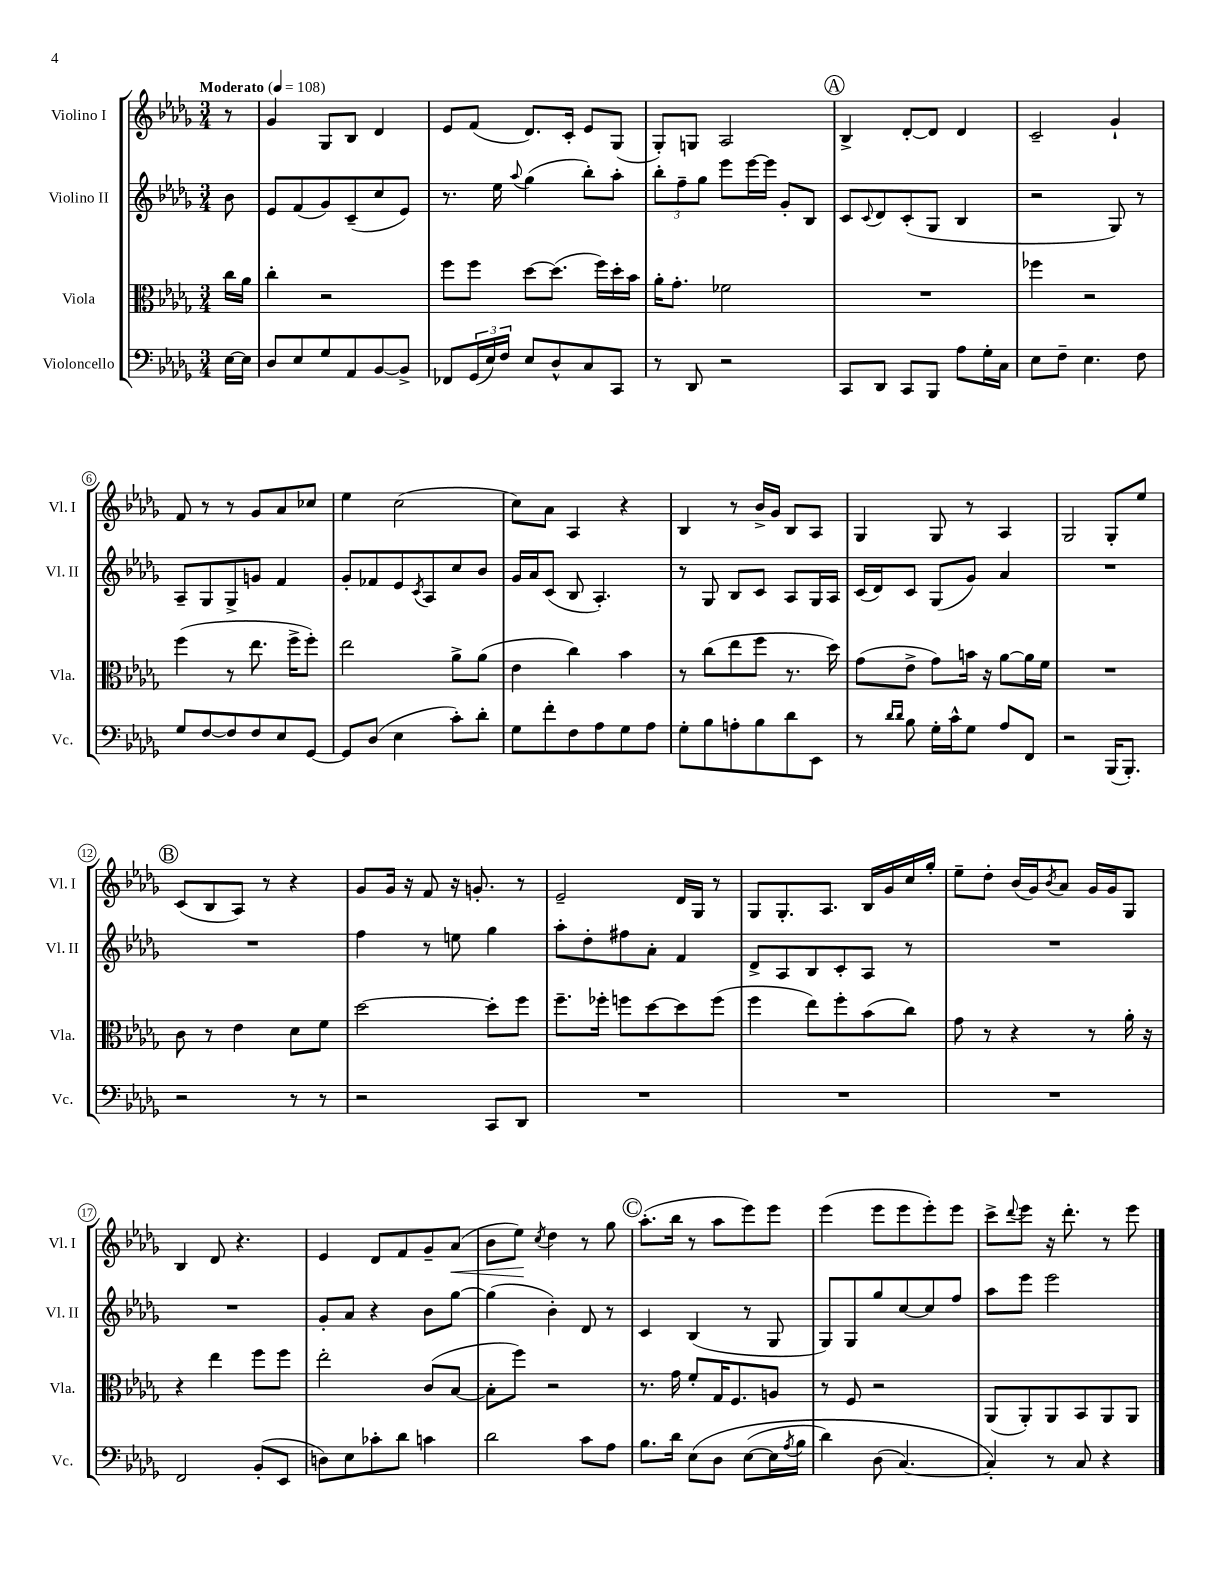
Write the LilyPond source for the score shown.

<<
\new StaffGroup <<
\new Staff = "s0" \with { instrumentName = "Violino I" shortInstrumentName = "Vl. I" } {
    \clef treble \key des \major \numericTimeSignature \time 3/4 \partial 8 \tempo "Moderato" 4 = 108
    r8 |
    ges'4 ges8 bes8 des'4 |
    ees'8 f'8( des'8.) c'16-. ees'8 ges8( |
    ges8-.) g8 aes2 |
    \mark \markup { \circle "A" } bes4-> des'8~-. des'8 des'4 |
    c'2-- ges'4-! |
    f'8 r8 r8 ges'8 aes'8 ces''8 |
    ees''4 c''2( |
    c''8) aes'8 aes4 r4 |
    bes4 r8 bes'16-> ges'16 bes8 aes8 |
    ges4 ges8 r8 aes4 |
    ges2 ges8-. ees''8 |
    \mark \markup { \circle "B" } c'8( bes8 aes8) r8 r4 |
    ges'8 ges'16 r16 f'8 r16 g'8.-. r8 |
    ees'2-- des'16 ges16 r8 |
    ges8 ges8.-. aes8. bes16 ges'16 c''16 ges''16-. |
    ees''8-- des''8-. bes'16( ges'16) \acciaccatura { bes'8 } aes'8 ges'16 ges'16 ges8 |
    bes4 des'8 r4. |
    ees'4 des'8 f'8 ges'8-- aes'8\<( |
    bes'8 ees''8\!) \acciaccatura { c''8 } des''4 r8 ges''8 |
    \mark \markup { \circle "C" } aes''8.-.( bes''16 r8 aes''8 ees'''8) ees'''8 |
    ees'''4( ees'''8 ees'''8 ees'''8-.) ees'''8 |
    c'''8-> \appoggiatura { des'''8 } ees'''8 r16 des'''8.-. r8 ees'''8 \bar "|." |
}
\new Staff = "s1" \with { instrumentName = "Violino II" shortInstrumentName = "Vl. II" } {
    \clef treble \key des \major \numericTimeSignature \time 3/4 \partial 8
    bes'8 |
    ees'8 f'8( ges'8) c'8--( c''8 ees'8) |
    r8. ees''16 \appoggiatura { aes''8 } ges''4( bes''8-.) aes''8-. |
    \tuplet 3/2 { bes''8-. f''8-- ges''8 } ees'''8 ees'''16~ ees'''16 ges'8-. bes8 |
    \mark \markup { \circle "A" } c'8 \appoggiatura { c'8 } des'8 c'8-.( ges8 bes4 |
    r2 ges8) r8 |
    aes8-- ges8 ges8-> g'8 f'4 |
    ges'8-. fes'8 ees'8 \acciaccatura { c'8 } aes8 c''8 bes'8 |
    ges'16 aes'16 c'8( bes8 aes4.-.) |
    r8 ges8 bes8 c'8 aes8 ges16 aes16 |
    c'16( des'16) c'8 ges8( ges'8) aes'4 |
    R2. |
    \mark \markup { \circle "B" } R2. |
    f''4 r8 e''8 ges''4 |
    aes''8-. des''8-. fis''8 aes'8-. f'4 |
    des'8-> aes8 bes8 c'8-. aes8 r8 |
    R2. |
    R2. |
    ges'8-. aes'8 r4 bes'8 ges''8~ |
    ges''4( bes'4-.) des'8 r8 |
    \mark \markup { \circle "C" } c'4 bes4( r8 ges8 |
    ges8) ges8 ges''8 c''8~ c''8 f''8 |
    aes''8 ees'''8 ees'''2 \bar "|." |
}
\new Staff = "s2" \with { instrumentName = "Viola" shortInstrumentName = "Vla." } {
    \clef alto \key des \major \numericTimeSignature \time 3/4 \partial 8
    c''16 aes'16 |
    c''4-. r2 |
    f''8 f''8 des''8~ des''8.( f''16) des''16-. bes'16 |
    aes'16-. ges'8.-. fes'2 |
    \mark \markup { \circle "A" } R2. |
    fes''4 r2 |
    f''4( r8 ees''8. f''16-> f''8-.) |
    ees''2 aes'8-> aes'8( |
    ees'4 c''4) bes'4 |
    r8 c''8( ees''8 f''8 r8. des''16) |
    ges'8( ees'8-> ges'8) b'16 r16 aes'8~ aes'16 f'16 |
    R2. |
    \mark \markup { \circle "B" } c'8 r8 ees'4 des'8 f'8 |
    des''2~ des''8-. f''8 |
    f''8.-- fes''16-. f''8 des''8~ des''8 f''8( |
    f''4 ees''8) f''8-. bes'8( c''8) |
    ges'8 r8 r4 r8 aes'16-. r16 |
    r4 ees''4 f''8 f''8 |
    ees''2-. c'8( bes8~ |
    bes8-. f''8) r2 |
    \mark \markup { \circle "C" } r8. ges'16 f'8-. ges16 f8. a8 |
    r8 f8 r2 |
    aes,8( aes,8-.) aes,8 bes,8 aes,8 aes,8 \bar "|." |
}
\new Staff = "s3" \with { instrumentName = "Violoncello" shortInstrumentName = "Vc." } {
    \clef bass \key des \major \numericTimeSignature \time 3/4 \partial 8
    ees16~ ees16 |
    des8 ees8 ges8 aes,8 bes,8~ bes,8-> |
    fes,8 \tuplet 3/2 { ges,16( ees16) f16 } ees8 des8-^ c8 c,8 |
    r8 des,8 r2 |
    \mark \markup { \circle "A" } c,8 des,8 c,8 bes,,8 aes8 ges16-. c16 |
    ees8 f8-- ees4. f8 |
    ges8 f8~ f8 f8 ees8 ges,8~ |
    ges,8 des8( ees4 c'8-.) des'8-. |
    ges8 f'8-. f8 aes8 ges8 aes8 |
    ges8-. bes8 a8-. bes8 des'8 ees,8 |
    r8 \grace { des'16 des'16 } bes8 ges16-. c'16-^ ges8 aes8 f,8 |
    r2 bes,,16( bes,,8.-.) |
    \mark \markup { \circle "B" } r2 r8 r8 |
    r2 c,8 des,8 |
    R2. |
    R2. |
    R2. |
    f,2 bes,8-.( ees,8 |
    d8) ees8 ces'8-. des'8 c'4 |
    des'2 c'8 aes8 |
    \mark \markup { \circle "C" } bes8. des'16 ees8\( des8 ees8~( ees16 \acciaccatura { aes8 } bes16 |
    des'4) des8( c4.~) |
    c4-.\) r8 c8 r4 \bar "|." |
}
>>
>>
\layout { \context { \Score \override BarNumber.stencil = #(make-stencil-circler 0.1 0.3 ly:text-interface::print) } }
